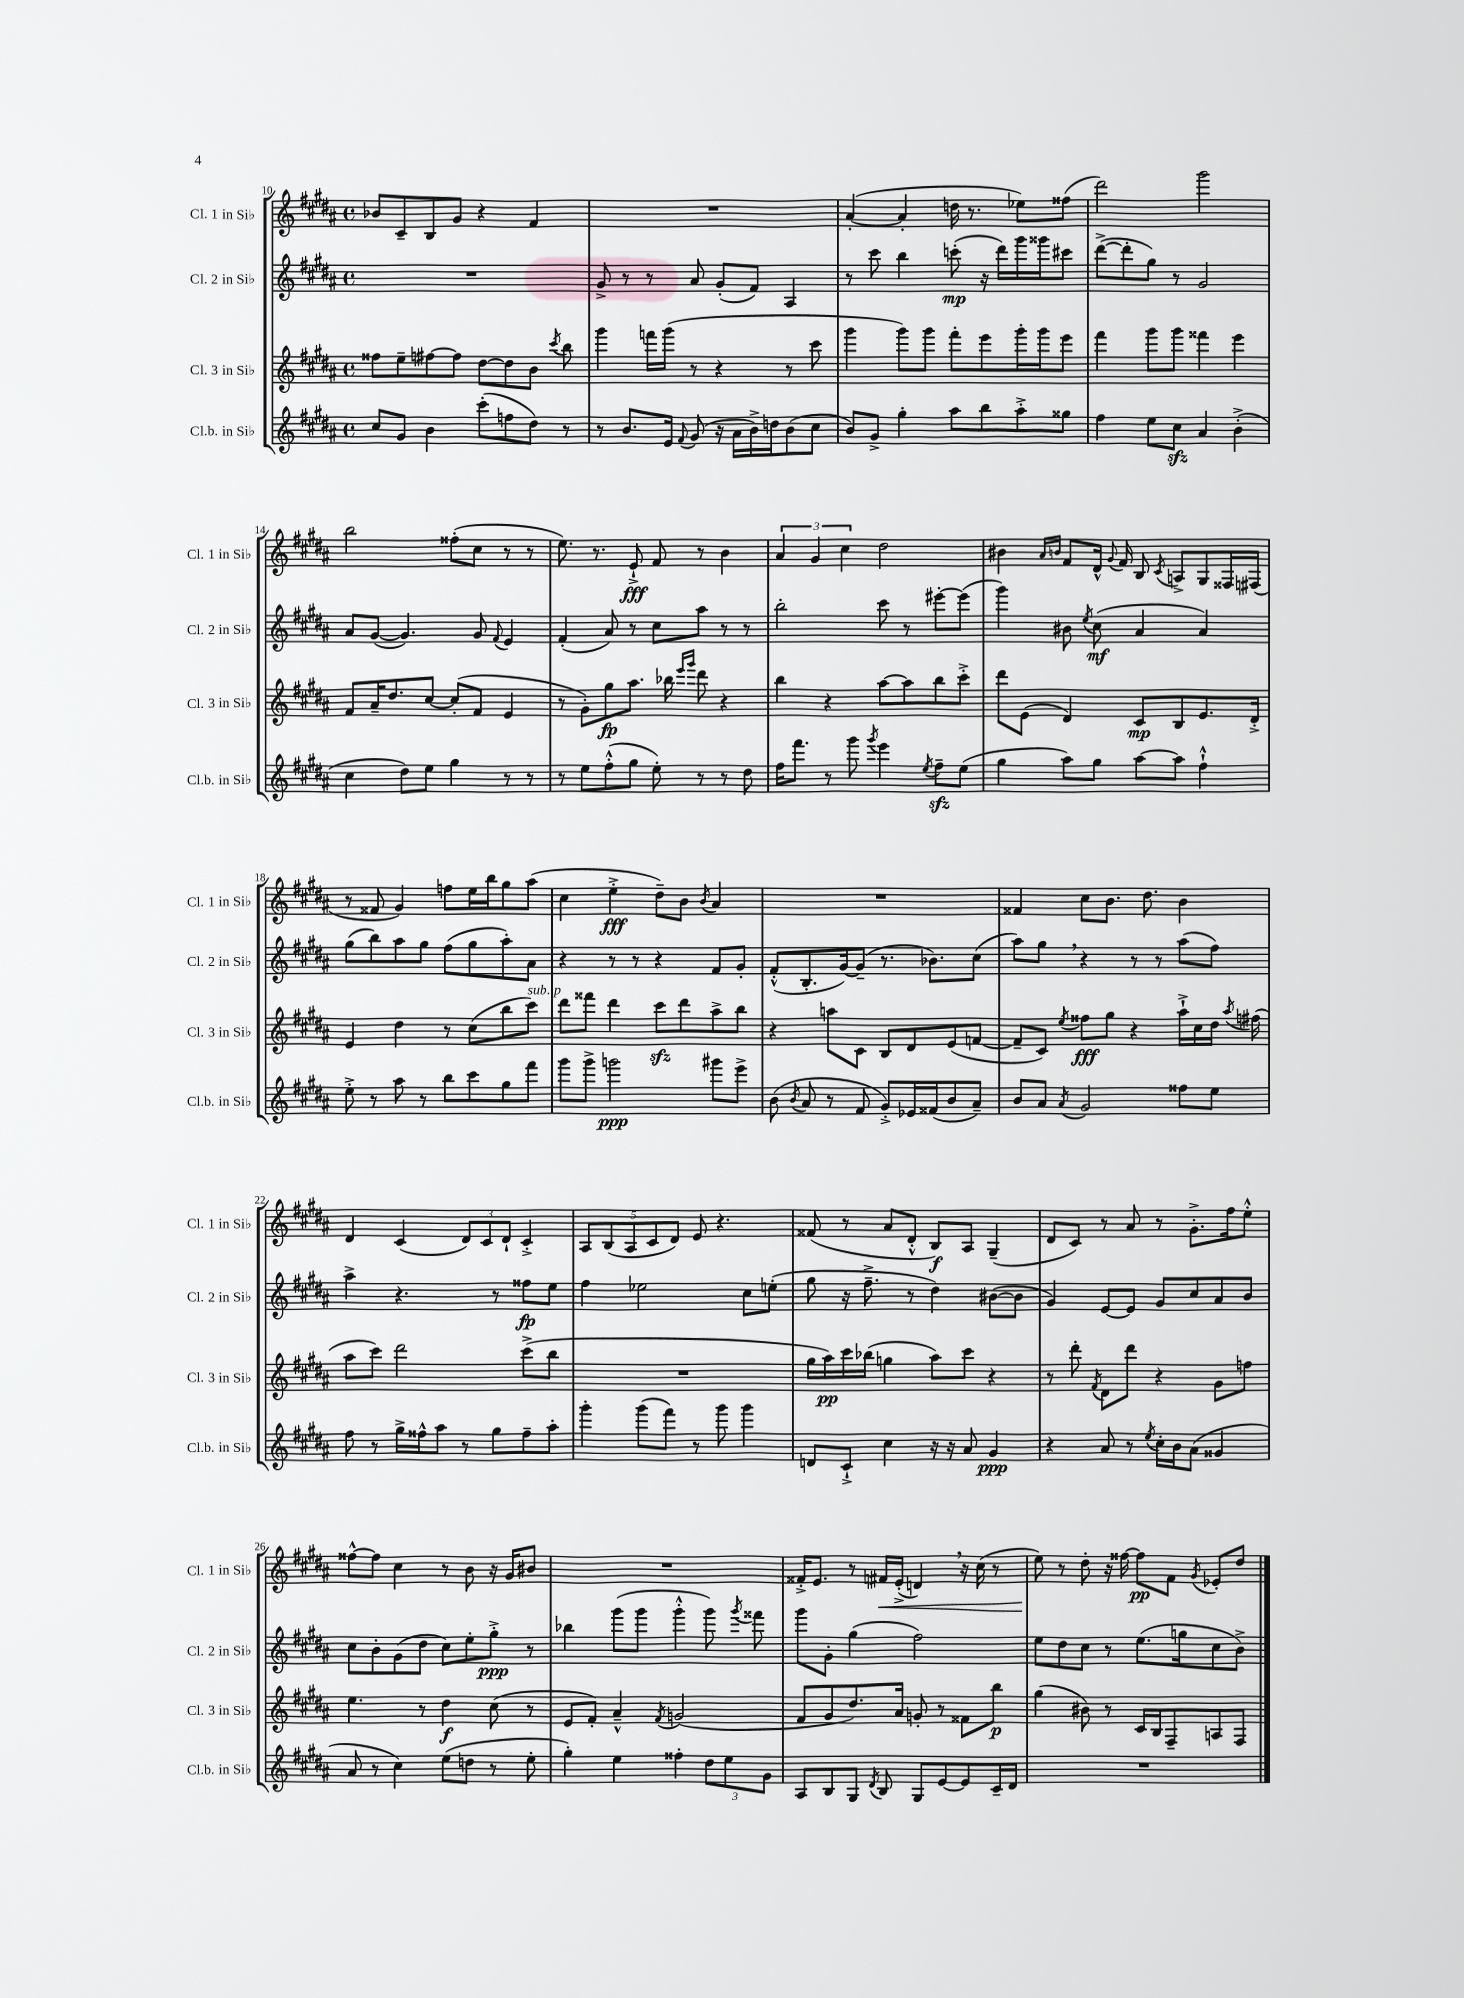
<<
\new StaffGroup <<
\new Staff = "s0" \with { instrumentName = "Cl. 1 in Sib" shortInstrumentName = "Cl. 1 in Sib" } {
    \clef treble \key b \major \defaultTimeSignature \time 4/4
    \autoBeamOff bes'8[ cis'8-- b8 gis'8] r4 fis'4 |
    R1 |
    ais'4~-.( ais'4-. d''16 r8. ees''8[) fisis''8]( |
    dis'''2) gis'''2 |
    b''2 fisis''8[-.( cis''8] r8 r8 |
    e''8.) r8. e'8-!->\fff fis'8 r8 b'4 |
    \tuplet 3/2 { ais'4 gis'4 cis''4 } dis''2 |
    bis'4 \grace { ais'16[ b'16] } fis'8[ dis'16]-^ \appoggiatura { gis'8 } fis'16 b8 \acciaccatura { cis'8 } a8[-> gis8 fisis16 fis16]( |
    r8 fisis'8 gis'4) f''8[ e''16 b''16 gis''8 ais''8]( |
    cis''4 e''4-.->\fff dis''8[--) b'8] \acciaccatura { b'8 } ais'4 |
    R1 |
    fisis'4 cis''8[ b'8.] dis''8. b'4 |
    dis'4 cis'4( \tuplet 3/2 { dis'8[) cis'8 dis'8]-! } cis'4-.-> |
    \tuplet 5/4 { ais8[ b8( ais8 cis'8 dis'8]) } e'8 r4. |
    fisis'8( r8 ais'8[ dis'8]-.-^ b8[\f) ais8] gis4--( |
    dis'8[ cis'8]) r8 ais'8 r8 gis'8.[-.-> fis''16 e''8]-.-^ |
    fisis''8[~-^ fisis''8] cis''4 r8 b'8 r16 gis'16[ bis'8] |
    R1 |
    fisis'16[-.-> e'8.] r8 fis'16[\< e'16]-.->( d'4) \breathe r16 cis''16( r8 |
    e''8\!) r8 dis''8-. r16 fisis''16~ fisis''8[\pp fis'8] \acciaccatura { gis'8 } ees'8[-. dis''8] \bar "|." |
}
\new Staff = "s1" \with { instrumentName = "Cl. 2 in Sib" shortInstrumentName = "Cl. 2 in Sib" } {
    \clef treble \key b \major \defaultTimeSignature \time 4/4
    \autoBeamOff R1 |
    gis'8-> r8 r8 ais'8 gis'8[-.( fis'8]) ais4 |
    r8 cis'''8 b''4 c'''8-.\mp( r16 dis'''16[) gis'''16 gisis'''16 cis'''8] |
    dis'''8[~->( dis'''8-. gis''8]) r8 gis'2 |
    ais'8[ gis'8]~( gis'4.) gis'8 \appoggiatura { fis'8 } e'4 |
    fis'4-.( ais'8) r8 cis''8[ ais''8] r8 r8 |
    b''2-. cis'''8 r8 eis'''8[~-. eis'''8]( |
    gis'''4) bis'8 \acciaccatura { e''8 } cis''8\mf( ais'4 ais'4) |
    gis''8[( b''8) ais''8 gis''8] fis''8[( gis''8 ais''8-.) ais'8] |
    r4 r8 r8 r4 fis'8[ gis'8]-. |
    fis'8[-.-^( b8.-. gis'16~) gis'8]--( r8. bes'8.[) cis''8]( |
    ais''8[) gis''8] \breathe r4 r8 r8 ais''8[( fis''8]) |
    ais''4-> r4. r8 fisis''8[\fp e''8] |
    fis''4 ees''2 cis''8[ e''8]-.( |
    gis''8 r16 fis''8.---> r8 dis''4) bis'8[~( bis'8] |
    gis'4) e'8[~ e'8] gis'8[ cis''8 ais'8 b'8] |
    cis''8[ b'8-. gis'8( dis''8] cis''8[) e''8-. gis''8]-.->\ppp r8 |
    bes''4 gis'''8[( gis'''8] gis'''4-.-^ gis'''8) \acciaccatura { gis'''8 } fisis'''8 |
    gis'''8[ gis'8]-. gis''4( fis''2) |
    e''8[ dis''8 cis''8] r8 e''8.[( g''16 cis''8 b'8]->) \bar "|." |
}
\new Staff = "s2" \with { instrumentName = "Cl. 3 in Sib" shortInstrumentName = "Cl. 3 in Sib" } {
    \clef treble \key b \major \defaultTimeSignature \time 4/4
    \autoBeamOff fisis''8[ e''8-- fis''8~ fis''8] dis''8[~ dis''8 b'8] \acciaccatura { cis'''8 } b''8 |
    gis'''4 f'''16[ gis'''16]( r8 r4 r8 cis'''8 |
    gis'''4 gis'''8[) gis'''8] fis'''8[-. e'''8 gis'''16-. gis'''16 e'''8] |
    fis'''4 gis'''8[ gis'''8] fisis'''4 e'''4 |
    fis'8[ ais'16-- dis''8. cis''8]~ cis''8[-.( fis'8] e'4 |
    r8 gis'8[-.) gis''8\fp ais''8.] bes''16 \grace { e'''16[ gis'''16] } dis'''8 r4 |
    b''4 r4 ais''8[~ ais''8 b''8 cis'''8]-.-> |
    dis'''8[ e'8]( dis'4) cis'8[\mp b8 e'8. dis'16]-.-> |
    e'4 dis''4 r8 cis''8[( b''8 cis'''8]^\markup { \italic "sub. p" }) |
    dis'''8[ fisis'''8] dis'''4 cis'''8[\sfz dis'''8 ais''8-> b''8] |
    r4 a''8[ cis'8] b8[ dis'8 e'8( f'8]~ |
    f'8[-- cis'8]) \acciaccatura { e''8 } fisis''8[\fff gis''8] r4 ais''16[-!-> cis''16 dis''16] \acciaccatura { ais''8 } fis''16( |
    ais''8[ cis'''8]) dis'''2 cis'''8[->( b''8] |
    R1 |
    gis''16[ ais''16\pp) cis'''16 bes''16]( g''4 ais''8[) cis'''8] r4 |
    r8 dis'''8-. \acciaccatura { fis'8 } dis'8[ dis'''8] r4 gis'8[ f''8] |
    e''4. r8 dis''4\f cis''8( r8 |
    e'8[ fis'8]-.) ais'4---^ \acciaccatura { fis'8 } g'2( |
    fis'8[ gis'8 dis''8.) ais'16] g'8-. r8 fisis'8[ b''8]\p |
    gis''4( bis'8) r8 cis'16[ b16 fis8-- a8 fis8] \bar "|." |
}
\new Staff = "s3" \with { instrumentName = "Cl.b. in Sib" shortInstrumentName = "Cl.b. in Sib" } {
    \clef treble \key b \major \defaultTimeSignature \time 4/4
    \autoBeamOff cis''8[ gis'8] b'4 cis'''8[-.( f''8 dis''8]) r8 |
    r8 b'8.[ e'16] \appoggiatura { fis'8 } gis'8( r16 ais'16[ b'16->) d''16 b'8( cis''8] |
    b'8[) gis'8]-> gis''4-. ais''8[ b''8 ais''8-.-> gisis''8] |
    fis''4 e''8[ cis''8]\sfz ais'4 b'4-.->( |
    cis''4 dis''8[) e''8] gis''4 r8 r8 |
    r8 e''8[ fis''8-.-^( gis''8] e''8-.) r8 r8 dis''8 |
    fis''16[ fis'''8.] r8 gis'''8 \acciaccatura { gis'''8 } e'''4 \acciaccatura { e''8 } fis''8[--\sfz e''8]( |
    gis''4 ais''8[) gis''8] ais''8[~ ais''8] fis''4-!-^ |
    e''8-.-> r8 ais''8 r8 b''8[ cis'''8 gis''8 fis'''8] |
    gis'''8[ gis'''8]-> g'''2\ppp gis'''8[ e'''8]-> |
    b'8( \acciaccatura { b'8 } ais'8 r8 fis'8 gis'8[-.->) ees'16 fisis'16( b'8 ais'8]--) |
    b'8[ ais'8] \acciaccatura { ais'8 } gis'2 fisis''8[ e''8] |
    fis''8 r8 gis''16[-> fisis''16-^ ais''8] r8 gis''8[ fisis''8-- ais''8]-. |
    gis'''4-. gis'''8[( fis'''8]) r8 gis'''8 gis'''4 |
    d'8[ cis'8]-!-> cis''4 r16 r16 ais'8 gis'4\ppp |
    r4 ais'8 r8 \acciaccatura { e''8 } cis''16[-. b'16 ais'8]( gisis'4 |
    ais'8 r8 cis''4) e''8[( d''8] r8 e''8-. |
    gis''4-.) e''4 fisis''4-. \tuplet 3/2 { dis''8[ e''8 gis'8] } |
    ais8[ b8 gis8] \acciaccatura { dis'8 } b8 gis8[ e'8~ e'8 cis'16-- dis'16] |
    R1 \bar "|." |
}
>>
>>
\layout { \context { \Score currentBarNumber = #10 } }
